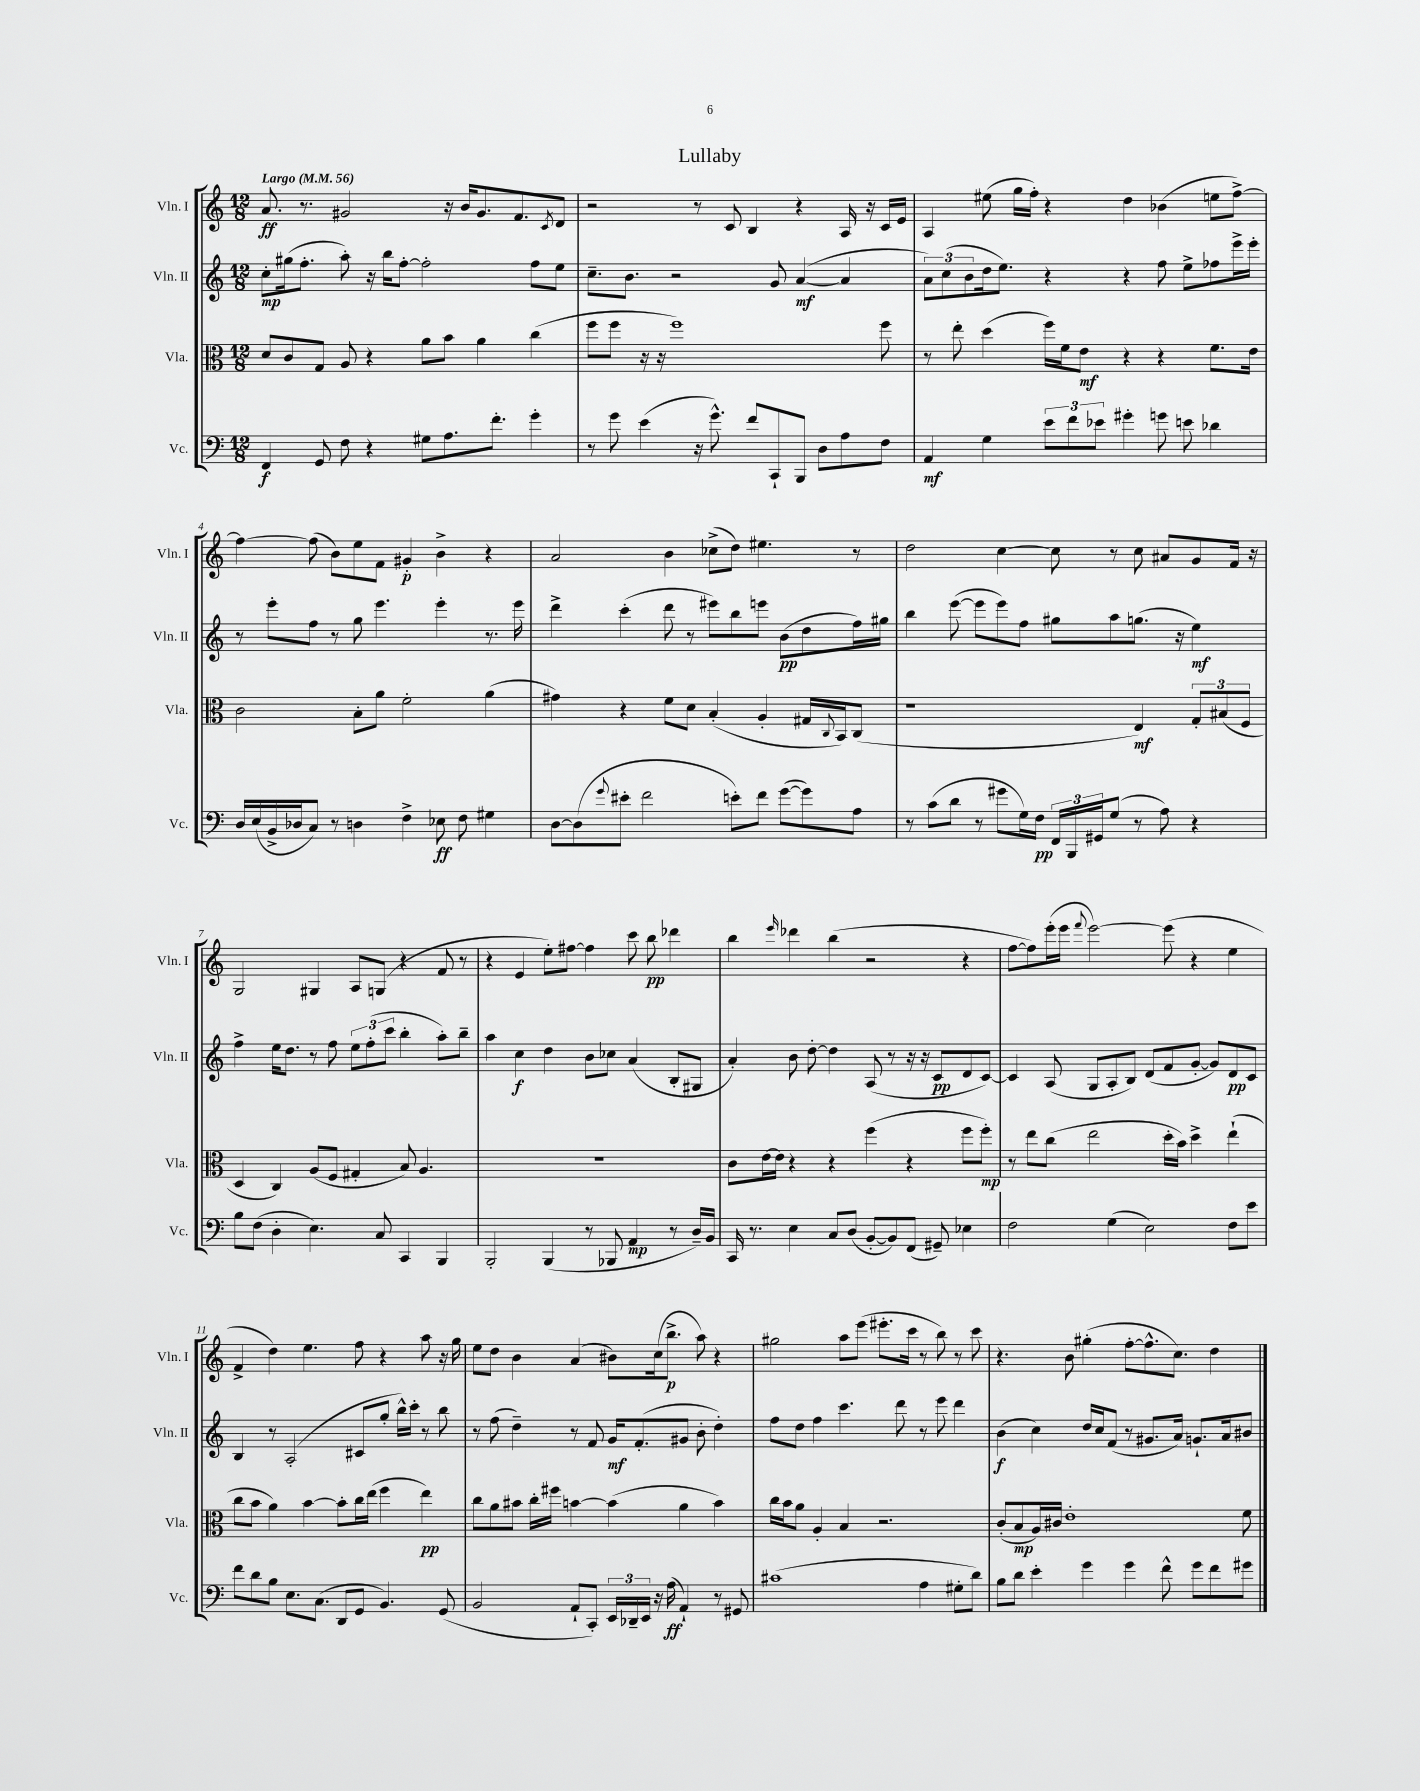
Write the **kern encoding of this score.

**kern	**kern	**kern	**kern
*staff4	*staff3	*staff2	*staff1
*clefF4	*clefC3	*clefG2	*clefG2
*k[]	*k[]	*k[]	*k[]
*M12/8	*M12/8	*M12/8	*M12/8
*MM56	*MM56	*MM56	*MM56
4FF	8d	8cc'	8.a
.	8c	(16gg#	.
.	.	8.ff'	8.r
8GG	8G	.	.
8F	8A	8aa')	2g#
4r	4r	16r	.
.	.	16bb	.
.	.	[8ff'	.
8G#	8a	2ff']	.
8.A	8b	.	16r
.	.	.	16b
.	4a	.	8.g#
8.f'	.	.	.
.	.	.	8.f
4g'	(4cc	8ff	.
.	.	.	8qc
.	.	8ee	8d
=	=	=	=
8r	8ff	8.cc~	2r
8g	8ff	.	.
.	.	8.b	.
(4e	16r	.	.
.	16r	.	.
.	1ff)	2r	.
16r	.	.	8r
8.g^^)	.	.	.
.	.	.	8c
8f	.	.	4B
8CC`	.	8g	.
8BBB	.	([4a	4r
8D	.	.	.
8A	.	4a]	16A
.	.	.	16r
8F	8ff	.	16c
.	.	.	16e
=	=	=	=
4AA	8r	12a)	4A
.	.	(12cc	.
.	8ee'	.	.
.	.	12b	.
4G	(4dd	16dd	(8ee#
.	.	8.ee)	.
.	.	.	16gg
.	.	.	16ff')
12e	16ff)	4r	4r
.	16f	.	.
12f	.	.	.
.	8e	.	.
12e-	.	.	.
4g#'	4r	4r	4dd
8g	4r	8ff	(4b-
8e	.	8ee^	.
4d-	8.f	8ff-	8ee
.	.	16eee^	[8ff^)
.	16e	16eee'	.
=	=	=	=
16D	2c	8r	4ff_
(16E	.	.	.
16BB^	.	8eee'	.
16D-	.	.	.
8C)	.	8ff	(8ff]
8r	.	8r	8b)
4D	8B'	8gg	8ee
.	8a	4.eee	8f
4F^	2f'	.	4g#'
8E-	.	4eee'	4b^
8F	.	.	.
4G#	(4a	8.r	4r
.	.	16eee	.
=	=	=	=
[8D	4g#)	4ddd^	2a
(8D]	.	.	.
8qqg	.	.	.
8e#'	4r	(4ccc'	.
2f	.	.	.
.	8f	8ddd	4b
.	8d	8r	.
.	(4B'	8eee#)	(8cc-^
8e')	.	8bb	8dd)
8f	4A'	8eee	4.ee#
([8g	.	(8b	.
8g])	16G#	8dd	.
.	8qqC	.	.
.	16BB)	.	.
8A	(8C	16ff)	8r
.	.	16gg#	.
=	=	=	=
8r	1r	4bb	2dd
(8c	.	.	.
8d	.	([8eee	.
8r	.	8eee]	.
8g#	.	8eee)	[4cc
16G)	.	8ff	.
16F	.	.	.
24FF	.	8gg#	8cc]
24BBB	.	.	.
24GG#	.	.	.
(8G	.	8aa	8r
8r	4E)	(8.gg	8cc
8A)	.	.	8a#
.	.	16r	.
4r	12G'	4ee)	8g
.	(12B#	.	.
.	.	.	16f
.	12F	.	.
.	.	.	16r
=	=	=	=
8B	4D	4ff^	2G
(8F	.	.	.
4D'	4C)	16ee	.
.	.	8.dd	.
4.E)	(8A	8r	4G#
.	8F	8ff	.
.	4G#'	12ee	8A
.	.	(12ff'	.
8C	.	.	(8G
.	.	12ccc	.
4CC	8B)	4bb'	4r
.	4.A	.	.
4BBB	.	8aa')	8f
.	.	8bb~	8r
=	=	=	=
2BBB'	1.r	4aa	4r
.	.	4cc	4e
(4BBB	.	4dd	8ee')
.	.	.	[8ff#
8r	.	8b	4ff#]
8BBB-	.	8cc-	.
4AA	.	(4a	8ccc
.	.	.	8bb
8r	.	8B'	4ddd-
16D~)	.	8G#	.
16BB	.	.	.
=	=	=	=
16CC	8c	4a')	4bb
8.r	.	.	.
.	[16e	.	.
.	16e]	.	.
.	.	.	16qqeee
4E	4r	8b	4ddd-
.	.	[8dd'	.
8C	4r	4dd]	(4bb
(8D	.	.	.
[8BB'	(4ff	(8A	2r
8BB])	.	8r	.
(8FF	4r	16r	.
.	.	16r	.
8GG#~)	.	8c	.
4E-	8ff	8d	4r
.	8ff')	[8c)	.
=	=	=	=
2F	8r	4c]	[8ff
.	8ee	.	8ff])
.	(8cc	(8A	(16eee'
.	.	.	16eee
.	.	.	8qqfff
.	2ee	8G	[2eee)
(4G	.	8A'	.
.	.	8B)	.
2E)	.	(8d	.
.	16dd'	8f	(8eee]
.	16b)	.	.
.	4dd^	[8g'	4r
.	.	8g])	.
8F	(4ee`	8d	4ee
8e	.	8c	.
=	=	=	=
8f	8cc	4B	4f^
8d	8b	.	.
8B	4a)	8r	4dd)
8.E	.	(2A'	.
.	[4b	.	4.ee
(8.C	.	.	.
8DD	8b']	.	.
8GG	16cc	8c#	8ff
.	(16ee	.	.
4.BB)	4ff	8gg'	4r
.	.	16bb^^)	.
.	.	16ccc'	.
.	4ee)	8r	8aa
(8GG	.	8bb	16r
.	.	.	16gg
=	=	=	=
2BB	8cc	8r	8ee
.	8a	(8ff	8dd
.	8b#	4dd~)	4b
.	16cc'	.	.
.	16ff#	.	.
8AA`	[4b	8r	(4a
8CC')	.	8f	.
24EE	(4b]	16g	8b#)
24DD-~	.	.	.
.	.	(8.f'	.
24EE	.	.	.
16r	.	.	(16cc
(16A	.	.	8.bb^
4AA`)	4a	8g#	.
.	.	8b'	8aa)
8r	4b)	4dd')	4r
8GG#	.	.	.
=	=	=	=
(1c#	16cc	8ff	2gg#
.	16b	.	.
.	8a	8dd	.
.	4A'	4ff	.
.	4B	4.ccc	8aa
.	.	.	(8eee
.	2.r	.	8.eee#'
.	.	8ddd	.
.	.	.	16ccc
4A	.	8r	8r
.	.	8eee	8bb)
8G#'	.	4ddd	8r
8d)	.	.	8ccc
=	=	=	=
8B	(8c'	(4b	4.r
8d	8B	.	.
4e'	16A)	4cc)	.
.	16c#	.	.
.	1e'	.	8b
4g	.	16dd	(4gg#'
.	.	16cc	.
.	.	(8f	.
4g	.	8r	[8ff'
.	.	8.g#	8.ff^^]
8f^^	.	.	.
.	.	16a)	8.cc)
8g	.	8.g`	.
8f	.	.	4dd
.	.	16a	.
8g#	8f	8b#	.
==	==	==	==
*-	*-	*-	*-
